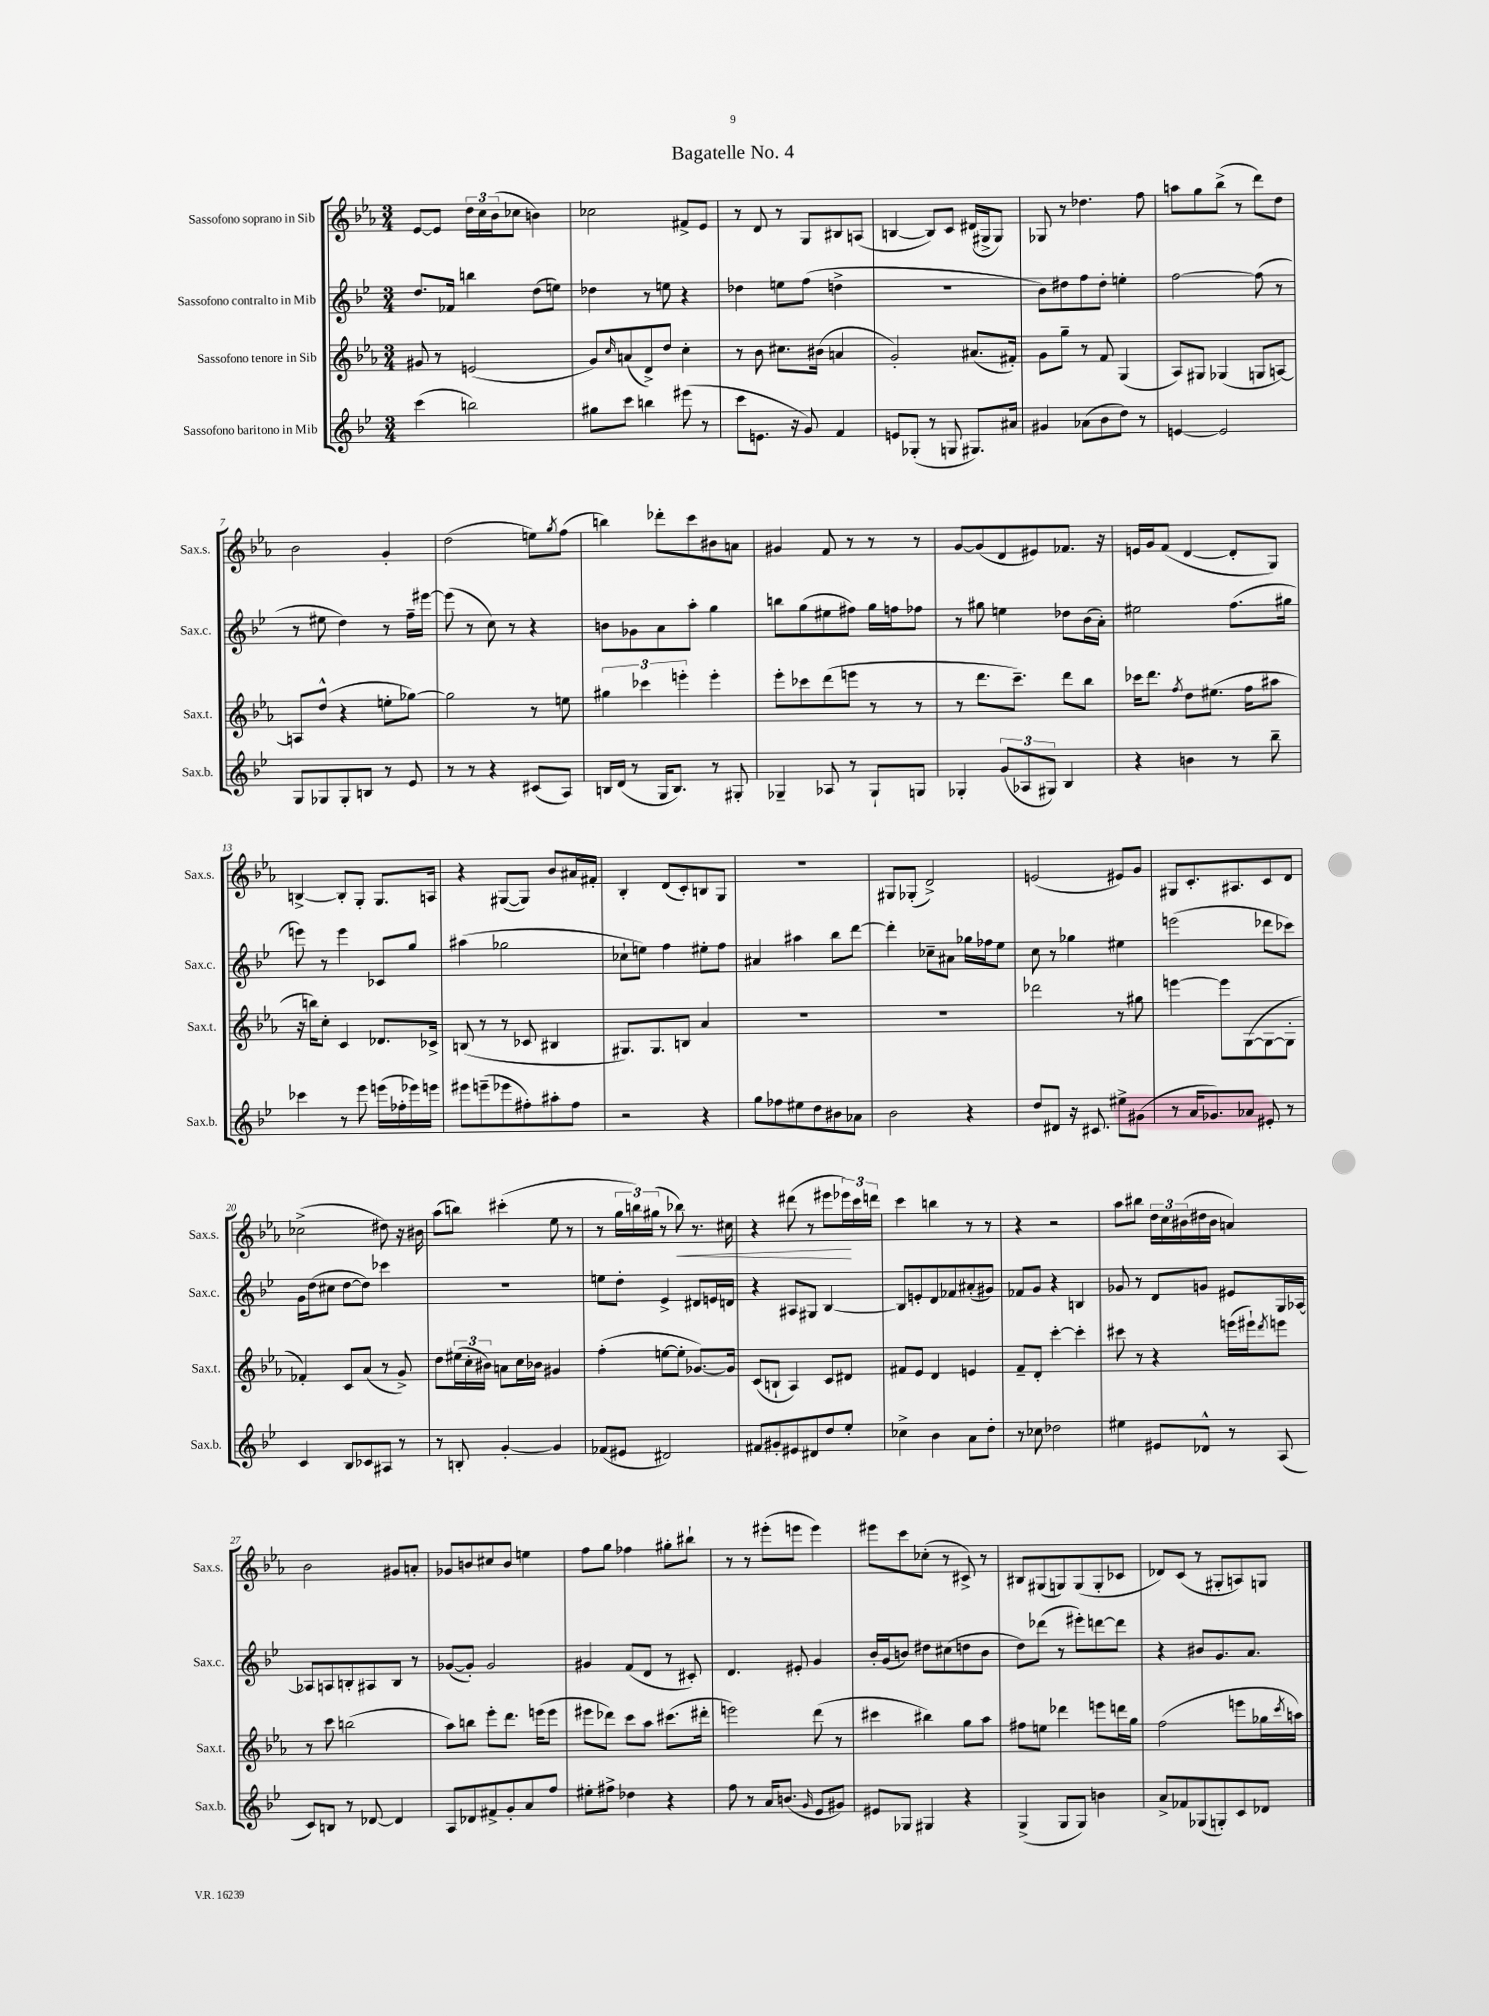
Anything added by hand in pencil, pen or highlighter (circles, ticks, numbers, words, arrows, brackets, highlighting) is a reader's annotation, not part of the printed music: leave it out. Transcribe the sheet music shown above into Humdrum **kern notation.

**kern	**kern	**kern	**kern	**dynam
*part4	*part3	*part2	*part1	*part1
*staff4	*staff3	*staff2	*staff1	*staff1
*I"Sassofono baritono in Mib	*I"Sassofono tenore in Sib	*I"Sassofono contralto in Mib	*I"Sassofono soprano in Sib	*
*I'Sax.b.	*I'Sax.t.	*I'Sax.c.	*I'Sax.s.	*
*clefG2	*clefG2	*clefG2	*clefG2	*
*k[b-e-]	*k[b-e-a-]	*k[b-e-]	*k[b-e-a-]	*
*M3/4	*M3/4	*M3/4	*M3/4	*
=1	=1	=1	=1	=1
(4ccc\	8g#X/	8.dd/L	[8e-/L	.
.	8r	.	8e-/J]	.
.	.	16f-X/Jk	.	.
2bbn\)	(2en/	4bbn\	24dd\LL	.
.	.	.	24cc\	.
.	.	.	(24b-\J	.
.	.	.	8cc-X\J	.
.	.	(8dd\L	4bn\)	.
.	.	8een\J)	.	.
=2	=2	=2	=2	=2
8gg#X\L	8g/L)	4dd-X\	2cc-X\	.
.	16qqcc/	.	.	.
8ccc\J	(8an/	.	.	.
4bbn\	8d^/)	8r	.	.
.	8dd/J	8een\	.	.
(8eee#X\	4cc'\	4r	8f#X^/L	.
8r	.	.	8e-/J	.
=3	=3	=3	=3	=3
8ccc\L	8r	4dd-X\	8r	.
8.en\J	8b-\	.	8d/	.
.	8.cc#X\L	8een\L	8r	.
16r	.	.	.	.
8g/)	.	(8ff\J	8G/L	.
.	(16b#X\Jk	.	.	.
4f/	4an/	4ddn^\	8B#X/	.
.	.	.	(8An/J	.
=4	=4	=4	=4	=4
8en/L	2g'/)	2.r	[4Bn/	.
(8G-X'/J	.	.	.	.
8r	.	.	8B/L])	.
8Gn/	.	.	8c/J	.
8.G#X/L)	(8.a#X/L	.	(16d#X/LL	.
.	.	.	16G#X^/J	.
.	.	.	8G#/J)	.
16a#X/Jk	16f#X'/Jk)	.	.	.
=5	=5	=5	=5	=5
4g#X/	8g\L	8b-\L)	8G-X/	.
.	8gg~\J	8dd#X\	8r	.
(8a-X\L	8r	8ff\	4.dd-X\	.
8b-\	8f/	8dd#'\J	.	.
8dd\J)	(4G/	4een'\	.	.
8r	.	.	8ff\	.
=6	=6	=6	=6	=6
[4en/	8A-/L)	[2ff\	8aan\L	.
.	8G#X/J	.	8gg\	.
2e/]	(4G-X/	.	(8bb-^\J	.
.	.	.	8r	.
.	8Gn/L	(8ff\]	8ddd\L)	.
.	[8An/J)	8r	8dd\J	.
!!LO:LB:g=z
=7	=7	=7	=7	=7
8G/L	8An/L]	8r	2b-\	.
8G-X/	(8dd^^/J	8ee#X\	.	.
8G-'/	4r	4dd\)	.	.
8Bn/J	.	.	.	.
8r	8een'\L	8r	4g'/	.
8e-/	[8gg-X\J)	16ff~\LL	.	.
.	.	[16eee#X\JJ	.	.
=8	=8	=8	=8	=8
8r	2gg-\]	(8eee#\]	(2dd\	.
8r	.	8r	.	.
4r	.	8cc\)	.	.
.	.	8r	.	.
(8c#X/L	8r	4r	8een\L)	.
.	.	.	8qgg/	.
8A/J)	8een\	.	(8ff\J	.
=9	=9	=9	=9	=9
16Bn/LL	6gg#X\	8bn\L	4bbn\)	.
(16d/JJ	.	.	.	.
8r	.	8g-X\	.	.
.	6ccc-X\	.	.	.
16G/KL	.	8a\	8ddd-X'\L	.
8.B/J)	.	.	.	.
.	6eeen'\	.	.	.
.	.	8aa'\J	8ccc\	.
8r	4eee'\	4gg\	8b#X\	.
8G#X'/	.	.	8an\J	.
=10	=10	=10	=10	=10
4G-X~/	8eee-'\L	8bbn\L	4g#X/	.
.	8ccc-X\	(8gg\	.	.
8A-X/	(8ddd\	8ee#X\	8f/	.
8r	8eeen\J	8ff#X\J)	8r	.
8G-`/L	8r	16gg\LL	8r	.
.	.	16ffn\J	.	.
8Gn/J	8r	8ff-X\J	8r	.
=11	=11	=11	=11	=11
4G-X'/	8r	8r	[8g/L	.
.	8.ddd\L	8gg#X\	(8g/]	.
(12g/L	.	4een\	8d/	.
.	8.ccc~\J)	.	.	.
12A-X/	.	.	.	.
.	.	.	8e#X/)	.
12G#X/J)	.	.	.	.
4B-/	8ddd\L	8dd-X\L	8.f-X/J	.
.	8bb-\J	(16b-\L	.	.
.	.	16a'\JJ)	16r	.
=12	=12	=12	=12	=12
4r	16ccc-X\KL	2ee#X\	16en/LL	.
.	8.ddd\J	.	16g/J	.
.	.	.	(8f/J	.
.	8qff/	.	.	.
4bn\	8dd\L	.	[4d/	.
.	(8.ee#X\J	.	.	.
8r	.	(8.ff\L	8d'/L]	.
.	16ff\KL	.	.	.
8bb-~\	8aa#X\J	.	8G/J)	.
.	.	16gg#X\Jk	.	.
!!LO:LB:g=z
=13	=13	=13	=13	=13
4ccc-X\	16r	8eeen\)	[4Bn^/	.
.	16bbn\KL)	.	.	.
.	8cc'\J	8r	.	.
8r	4c/	4eee\	8B'/L]	.
8eee-\	.	.	8G'/J	.
(16eeen\LL	8.d-X/L	8c-X/L	8.G/L	.
16ff-X'\	.	.	.	.
16eee-X\)	.	8gg/J	.	.
16eeen\JJ	16c-X^/Jk	.	16An/Jk	.
=14	=14	=14	=14	=14
8eee#X\L	(8Bn/	(4aa#X\	4r	.
(8eeen~\	8r	.	.	.
8eee-X\	8r	2gg-X\	([8G#X/L	.
8ff#X'\)	8c-X/	.	8G#/J])	.
8aa#X'\	4B#X/	.	8b-/L	.
8ff#\J	.	.	16a#X/L	.
.	.	.	16f#X'/JJ	.
=15	=15	=15	=15	=15
2r	8.G#X/L)	8cc-X`\L	4B-'/	.
.	.	8een\J)	.	.
.	8.G#/	.	.	.
.	.	4ff\	(8d/L	.
.	8Bn/J	.	8c'/)	.
4r	4a-/	8ee#X'\L	8Bn/	.
.	.	8ff\J	8G/J	.
=16	=16	=16	=16	=16
8gg\L	2.r	4a#X/	2.r	.
8ff-X\	.	.	.	.
8ee#X\	.	4aa#X\	.	.
8dd\	.	.	.	.
8b#X\	.	8bb-\L	.	.
8a-X\J	.	[8ddd\J	.	.
=17	=17	=17	=17	=17
2b-\	2.r	4ddd'\]	8G#X/L	.
.	.	.	(8G-X'/J	.
.	.	8cc-X~\L	2d^/)	.
.	.	8a#X\J	.	.
4r	.	16gg-X\LL	.	.
.	.	16ff-X\J	.	.
.	.	8ee-\J	.	.
=18	=18	=18	=18	=18
8dd/L	2ddd-X\	8cc\	(2en/	.
8d#X/J	.	8r	.	.
16r	.	4gg-X\	.	.
8.c#X/	.	.	.	.
8ee#X^\L	8r	4ee#X\	8e#X/L)	.
(8g#X\J	8gg#X\	.	8g/J	.
=19	=19	=19	=19	=19
8r	[4eeen\	(2eeen\	8G#X/L	.
16a/KL	.	.	8.c'/	.
8.g-X/)	.	.	.	.
.	8eee\L]	.	.	.
.	.	.	8.A#X/	.
8a-X/J	([8G\	.	.	.
8e#X'/	8G\_	8ddd-X\L	8c/	.
8r	8G'\J]	8ccc-X\J)	8d/J	.
!!LO:LB:g=z
=20	=20	=20	=20	=20
4c/	4f-X'/)	16g\LL	(2cc-X^\	.
.	.	(16dd\J	.	.
.	.	8cc#X\J	.	.
8B-/L	8c/L	[8dd\L	.	.
8c-X/	(8a-/J	8dd\J])	.	.
8A#X/J	8r	4ccc-X\	8dd#X\)	.
8r	8g^/)	.	16r	.
.	.	.	16b#X\	.
=21	=21	=21	=21	=21
8r	8dd\L	2.r	(8aa-\L	.
8Bn'/	(24ee#X\L	.	8bbn\J)	.
.	24cc'\	.	.	.
.	24b#X\JJ)	.	.	.
[4g'/	8an\L	.	(4ccc#X'\	.
.	16cc\L	.	.	.
.	16b-X\JJ	.	.	.
4g/]	4g#X/	.	8ee-\	.
.	.	.	8r	.
=22	=22	=22	=22	=22
(8f-X/L	(4ff'\	8een\L	8r	.
8e#X/J	.	8dd'\J	24gg\LL	.
.	.	.	24bbn\)	.
.	.	.	(24gg#X\JJ	.
2d#X/)	[8een\L	4e-^/	8r	.
!	!	!	!	!LO:HP:b
.	8ee'\J]	.	8bb-X\)	<
.	[8.g-X/L)	8d#X/L	8.r	.
.	.	16en/L	.	.
.	16g-/Jk]	16dn/JJ	16cc#X\	.
=23	=23	=23	=23	=23
8f#X/L	(8c/L	4r	4r	.
8g#X'/	8Bn`/J	.	.	.
8e#X/	4A-/)	8A#X/L	(8ddd#X\	.
8d#X/	.	8G#X/J	8r	.
8dd/	8c/L	[4B-/	8eee#X\L	.
8ee-'/J	8d#X/J	.	24eee-X\L)	.
.	.	.	24ccc\	[
.	.	.	24dddn\JJ	.
=24	=24	=24	=24	=24
4cc-X^\	8f#X/L	8B-/L]	4ccc\	.
.	8e-/J	8en'/	.	.
4b-\	4d/	8d/	4bbn\	.
.	.	8f-X/	.	.
8a\L	4en/	(8a#X'/	8r	.
8dd'\J	.	8g#X/J)	8r	.
=25	=25	=25	=25	=25
8r	8f~/L	8f-X/L	4r	.
8cc-X\	8d'/J	8g/J	.	.
2dd-X\	[4ccc'\	4r	2r	.
.	4ccc'\]	4Bn/	.	.
=26	=26	=26	=26	=26
4ee#X\	8ccc#X\	8g-X/	8aa-\L	.
.	8r	8r	8bb#X\J	.
8e#X/L	4r	8d/L	24dd\LL	.
.	.	.	24cc\	.
.	.	.	(24b#X\	.
8d-X^^/J	.	8gn/J	16dd#X\	.
.	.	.	16b#\JJ	.
8r	(16eeen\LL	8e#X/L	4an/)	.
.	16eee#X`\J)	.	.	.
.	8qddd/	.	.	.
(8A/	8eeen\J	16G/L	.	.
.	.	[16A-X/JJ	.	.
!!LO:LB:g=z
=27	=27	=27	=27	=27
8c/L)	8r	8A-X/L]	2b-\	.
8Bn/J	8ccc\	8An/	.	.
8r	(2bbn\	8Bn'/	.	.
[8d-X/	.	8A#X/	.	.
4d-/]	.	8B/J	8g#X/L	.
.	.	8r	8an'/J	.
=28	=28	=28	=28	=28
8A/L	8aa-\L)	([8g-X/L	8g-X/L	.
8d-X/	8bbn\J	8g-'/J])	8bn/	.
8f#X^/	8eee-'\L	2g-/	8cc#X/	.
8g'/	8.ddd\J	.	8b/J	.
8a/	.	.	4een\	.
.	(16eeen\KL	.	.	.
8ff/J	8eee\J	.	.	.
=29	=29	=29	=29	=29
8ee#X'\L	8eee#X\L	4g#X/	8ff\L	.
8ff#X^\J	8ddd-X\J)	.	8gg\J	.
4dd-X\	8ccc\L	(8f/L	4ff-X\	.
.	8aa-\J	8d/J	.	.
4r	(8.ccc#X\L	8r	8gg#X'\L	.
.	.	8c#X'/)	8bb#X`\J	.
.	16ddd#X'\Jk	.	.	.
=30	=30	=30	=30	=30
8ff\	2eeen\)	4.d/	8r	.
8r	.	.	8r	.
16a/KL	.	.	(8eee#X'\L	.
(8.bn/J	.	.	.	.
.	.	8e#X'/	8eeen\J	.
16qqg/	.	.	.	.
8e-/L	(8ddd\	4g/	4eee\)	.
8g#X/J)	8r	.	.	.
=31	=31	=31	=31	=31
8e#X/L	4ccc#X\	16b-'/LL	8eee#X\L	.
.	.	(16g/J	.	.
8G-X/J	.	8bn/J)	8ccc\	.
4G#X/	4bb#X\)	8dd#X\L	(8cc-X'\J	.
.	.	(8cc#X\	8r	.
4r	8gg\L	8ddn\	8c#X^/)	.
.	8aa-\J	8b\J	8r	.
=32	=32	=32	=32	=32
(4G^/	8ff#X\L	8dd\L)	8B#X/L	.
.	8een\J	(8ddd-X\J	(8G#X/	.
8G/L	4ddd-X\	8r	8Gn/)	.
8G/J)	.	8eee#X'\L)	(8G/	.
4bn\	8eeen\L	[8dddn\	8G'/	.
.	16dddn\L	8ddd\J]	8c-X/J	.
.	16gg\JJ	.	.	.
=33	=33	=33	=33	=33
8a^/L	(2ff\	4r	8d-X/L)	.
8f-X/	.	.	(8c/J	.
(8G-X/	.	8b#X/L	8r	.
8Gn'/)	.	8.g/	8G#X'/L	.
8c/	8eeen\L	.	8An/)	.
.	.	8.a/J	.	.
8d-X/J	16gg-X\L	.	8Gn/J	.
.	8qccc/	.	.	.
.	16aan\JJ)	.	.	.
==	==	==	==	==
*-	*-	*-	*-	*-
